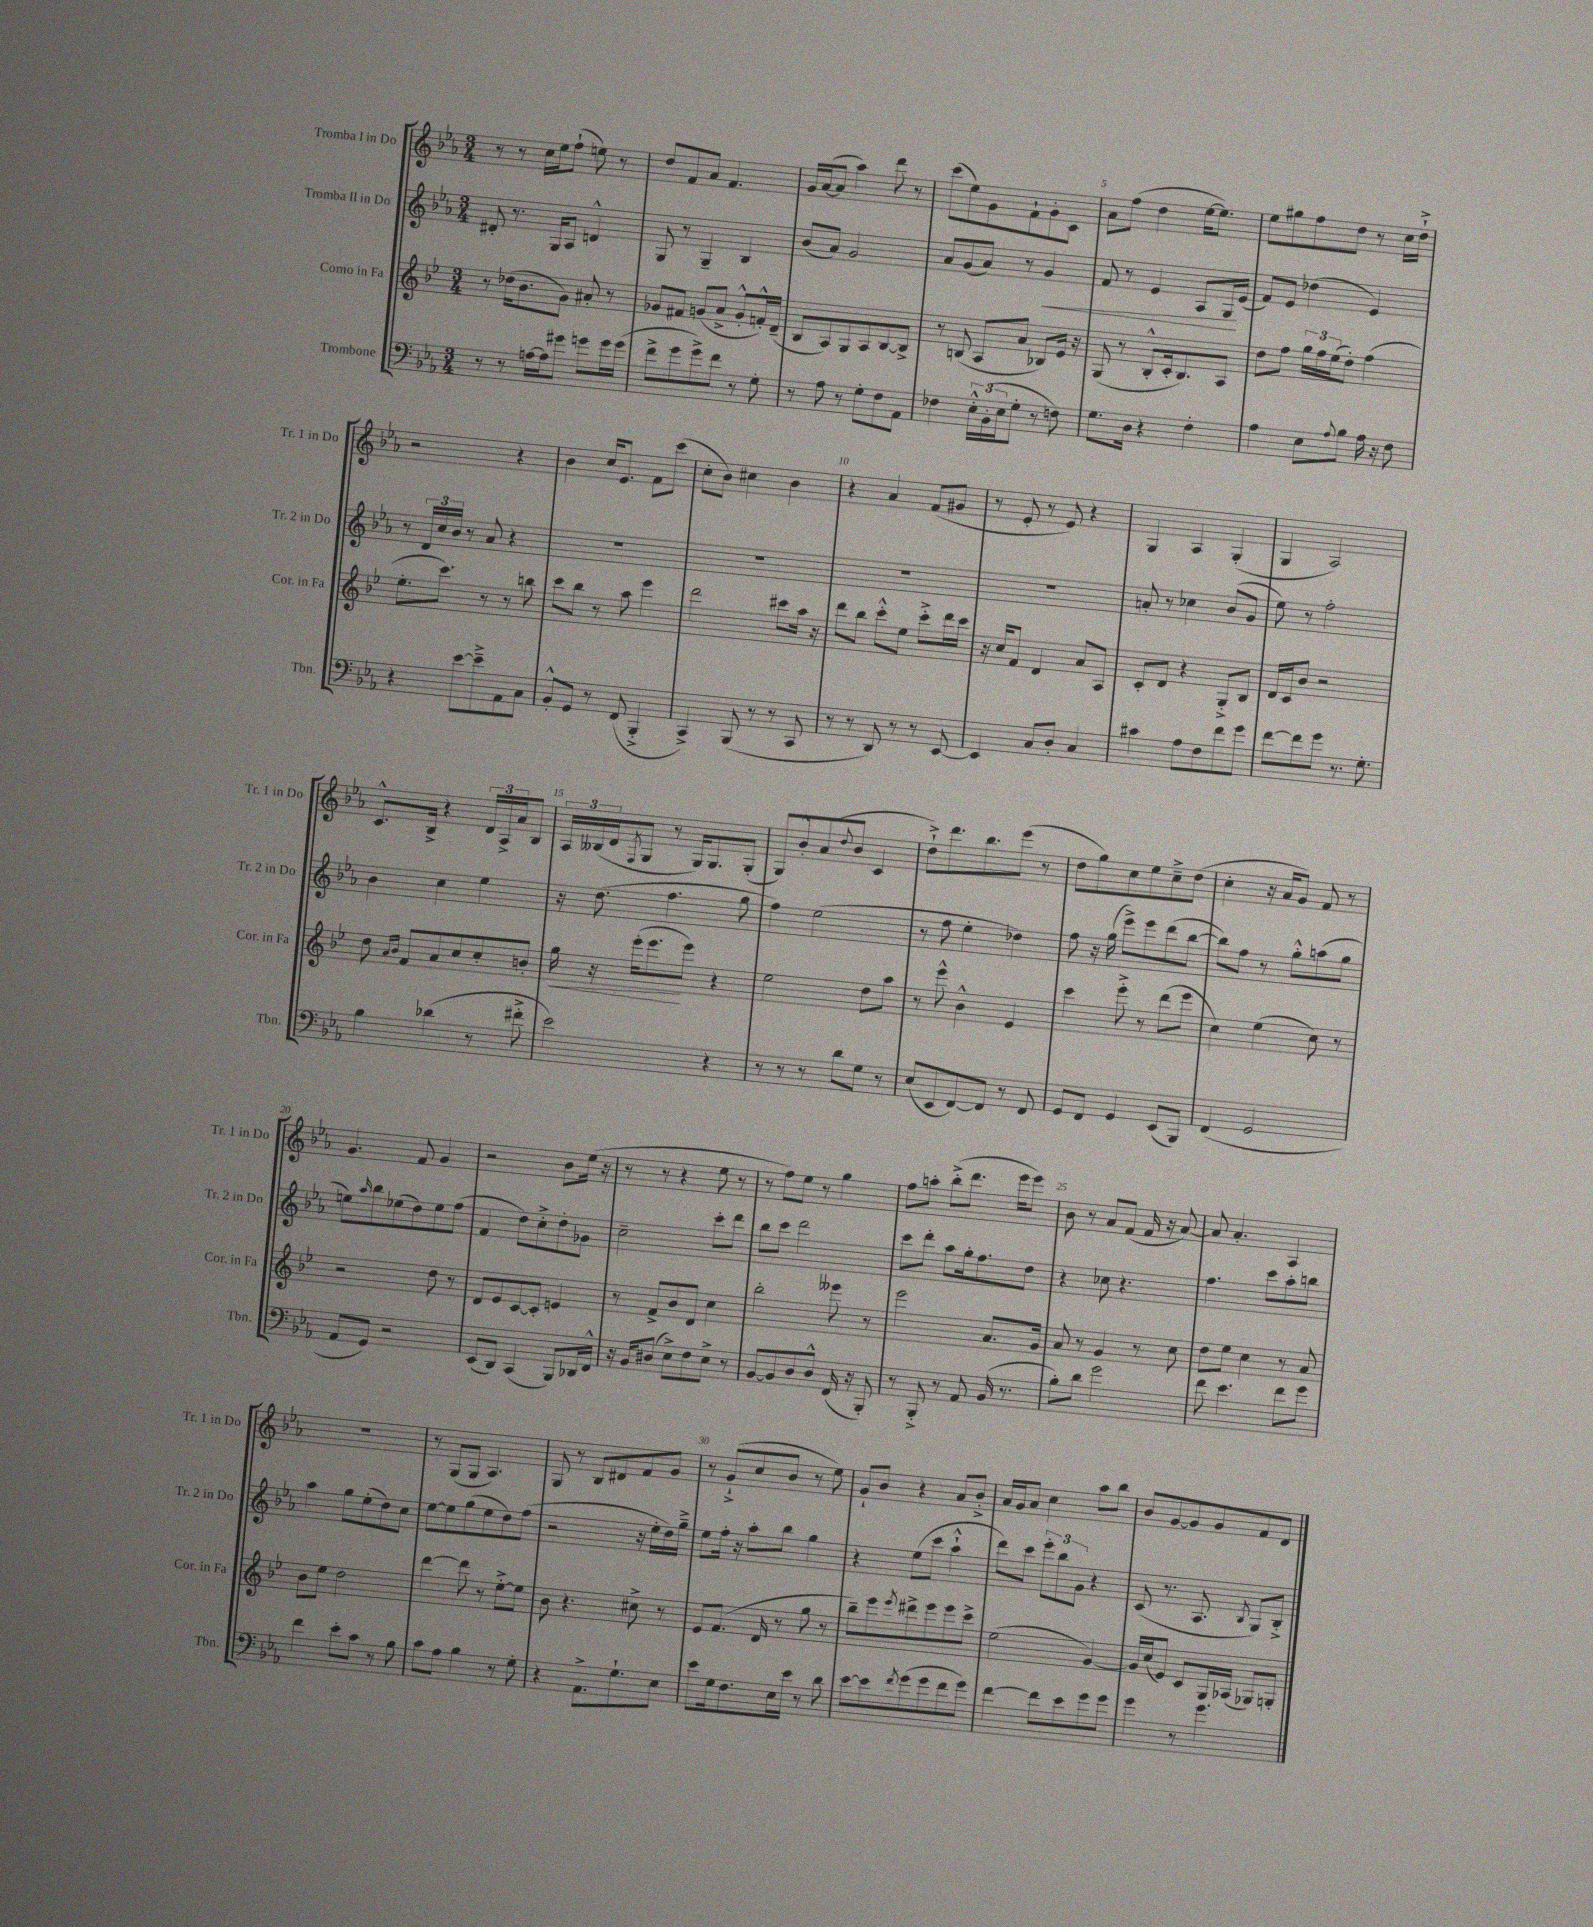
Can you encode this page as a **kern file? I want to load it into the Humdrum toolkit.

**kern	**kern	**kern	**kern
*staff4	*staff3	*staff2	*staff1
*clefF4	*clefG2	*clefG2	*clefG2
*k[b-e-a-]	*k[b-e-]	*k[b-e-a-]	*k[b-e-a-]
*M3/4	*M3/4	*M3/4	*M3/4
8r	8r	8d#'	8r
8r	(16dd-	8.r	8r
.	8.b-	.	.
[16A	.	.	16cc
16A]	.	16G	16ee-
8g#	8g)	8A-	(8ff`
8g	8a#'	4d^^	8ee)
16g	8r	.	8r
(16g	.	.	.
=	=	=	=
8f^	8g-	8G	8dd
8g	8f#	8r	8f
8g^)	(8g	4G~	8a-
8f	8a^	.	4.f
8r	8g'^^	4B-	.
8G'	16f'^^)	.	.
.	(16d~	.	.
=	=	=	=
8r	8B-	(8b-	16g
.	.	.	([16a-
8A-	8A)	8a-)	8a-]
8r	8G	2g	4aa-)
8G'	8A	.	.
8F	[8B-	.	8ddd
8AA-	8B-^]	.	8r
=	=	=	=
4F-	8r	8a-	(8ccc
.	(8B	(8g	8ee-)
24E-'^^	8A	8a-)	8g
(24BB-'	.	.	.
24E-	.	.	.
8G'	8a	8r	8f`
8r	8B-)	4g	8g'
8F)	16e-	.	8c
.	16r	.	.
=	=	=	=
8.G	(8G	8f	8a-
.	8r	8r	(8ff
16D	.	.	.
4r	8B-'^^	4e-	4dd
.	16c'	.	.
.	8.B-)	.	.
4F'	.	8A-	[16ee-
.	.	.	8.ee-])
.	8A	16G	.
.	.	(16e-	.
=	=	=	=
4A-	8dd	8f)	8ee-
.	8ff	8e-	8gg#
8E-	24gg	(4dd-	8ff
.	24ff	.	.
.	(24ee-	.	.
8qqA-	.	.	.
8B-	8dd')	.	8dd
16A-	(4ff	4e-)	8r
16r	.	.	.
8F	.	.	16cc
.	.	.	16dd`^
=	=	=	=
4r	8.ee-'	8r	2r
.	.	24d	.
.	.	24cc	.
.	8.ccc)	.	.
.	.	24b-	.
[8e-	.	8r	.
8e-~^]	8r	8a-	.
8AA-	8r	4r	4r
8C	8bb	.	.
=	=	=	=
8BB-'^^	8ccc	2.r	4b-
8GG	8bb-	.	.
8r	8r	.	16cc
.	.	.	8.e-
(8FF	8aa	.	.
4BBB-'^	4eee-	.	8f
.	.	.	(8ccc
=	=	=	=
4CC^)	2ddd	2.r	8cc'
.	.	.	8b-)
(8BBB-	.	.	4cc#
8r	.	.	.
8r	8ccc#	.	4b-
8CC	16aa	.	.
.	16r	.	.
=	=	=	=
8r	8ddd	2.r	4r
8r	8bb-	.	.
8DD)	8ccc'^^	.	4a-
8r	8ee-	.	.
8r	8ccc'^	.	(8f
[8EE-	16ddd	.	8g#
.	16ccc	.	.
=	=	=	=
4EE-]	16r	2.r	8r
.	16cc	.	.
.	8f	.	8e-'
8C	4d	.	8r
8D'	.	.	8e-)
4C	8a	.	4r
.	8A	.	.
=	=	=	=
4c#	8c'	8a'	4G
.	8d	8r	.
8A-	4r	4cc-	4A-
8F	.	.	.
8f	8G'^	(8b-	(4G'
8g	8B-	8g	.
=	=	=	=
[8f	16d	8ee-)	4G
.	16c	.	.
8f]	8b-	8r	.
8g	2r	2ff'	2A-)
8.r	.	.	.
8.G'	.	.	.
=	=	=	=
4B-	8dd	4b-	8.c^^
.	16qqa	.	.
.	16qqb-	.	.
.	8f	.	.
.	.	.	16B-^
(4d-	8a	4cc	4r
.	8cc	.	.
8r	8cc'	4ee-	24d
.	.	.	24A-^
.	.	.	24a-
8f#'^	8b'	.	8B-
=	=	=	=
2e-)	16gg	16r	24A-
.	.	.	(24B--
.	16r	(8.dd	.
.	.	.	24d
.	.	.	8qF
.	(16eee-'	.	8G
.	8.eee-	.	.
.	.	4.ff	8r
.	8eee-)	.	16G)
.	.	.	8.G
4r	4r	.	.
.	.	8gg	(8G'
=	=	=	=
8r	2ee-	4ff)	8G)
8r	.	.	8b-'^^
8r	.	(2ee-	(8a-
.	.	.	8qqdd
8d	.	.	8b-
8G	8dd	.	4c
8r	8aa	.	.
=	=	=	=
(8E-	8r	8r	8dd`^)
8EE-	8eee-^^	8ff	8.ddd
[8FF)	4b-^^	4ee-'	.
.	.	.	8.bb-
8FF]	.	.	.
8r	4e-	4dd-)	(8eee-
8FF	.	.	8r
=	=	=	=
8GG	4ccc	8ff	8dd
8FF	.	16r	8gg)
.	.	(16gg	.
4GG	8eee-'^	8eee-^)	8cc
.	8r	8eee-	8ee-
(8EE-	(8ddd	(8ddd	8cc~^
8BBB-)	8eee-	[8bb-	(8dd
=	=	=	=
(4FF	4cc)	8bb-])	4cc'
.	.	8ff	.
2GG	(4ee-	8r	16r
.	.	.	16a-
.	.	8gg'^^	8g)
.	8cc)	(8aa	8f
.	8r	8gg	8r
=	=	=	=
8AA-	2r	8ee)	4.g
.	.	16qqaa-	.
8GG)	.	8bb-	.
2r	.	(8ee-	.
.	.	8dd)	8f
.	8dd	8ee-	4g
.	8r	(8ff	.
=	=	=	=
(8EE-	8d	4f	2r
8DD)	8e-	.	.
(4CC	[8c	8dd)	.
.	8c']	8cc'^	.
8BBB-)	4e	8dd'	8b-
16DD-	.	8g-	(16ee-
16FF^^	.	.	16r
=	=	=	=
16r	8r	2cc~	8r
16BB-	.	.	.
(8D#	8f^	.	8r
8E-^)	8b-	.	4r
8F	8d	.	.
8E-^	4cc	8ccc'	8ee-
8r	.	8ddd	8r
=	=	=	=
[8BB-	2bb-'	8bb-	8r
8BB-]	.	8ccc	8ff)
8D	.	2ddd	8ee-
8D^^	.	.	8r
(16FF	8eee--	.	4gg
16r	.	.	.
8BBB-')	8r	.	.
=	=	=	=
8r	2eee-	8ccc	8ff
8BBB-'^	.	8ddd'	8aa'
8r	.	8aa-	(8bb-'^
8AA-	.	16gg'	8.ddd
.	.	8.ff	.
(16BB-	8.a	.	.
8.r	.	.	16eee-
.	.	8dd	8eee-)
.	16g	.	.
=	=	=	=
8B-')	8a	4r	8b-
8d	8r	.	8r
2g	4g	8cc-	8a-
.	.	4.r	(8f
.	8r	.	16f
.	.	.	16r
.	8cc	.	[8a-)
=	=	=	=
8f	8dd	4.ff	8a-]
4.e-	8ee-	.	4.a-'
.	4cc	.	.
.	.	8ccc	.
8f	8r	8aa-'	4A-
8g	8a	8bb	.
=	=	=	=
4f	8b-	4aa-	2.r
.	8ee-	.	.
8e-'	2dd	8gg	.
8c	.	(8ee-'	.
8r	.	8dd)	.
8B-	.	8cc	.
=	=	=	=
8c	[4ddd	[8ee-	8r
8A-	.	8ee-]	(8G
4B-	8ddd]	(8gg	8G
.	8r	8ee-	4.A-)
8r	[8ee-'^	8dd)	.
8G'	8ee-]	(8ff	.
=	=	=	=
4r	8b-	2r	8G
.	4.r	.	8r
8.AA-^	.	.	8B-
.	.	.	8d#
8.G`	.	.	.
.	8cc#^	16r	8f
.	.	16ee-'	.
8E-	8r	16dd)	8g
.	.	16gg~^	.
=	=	=	=
8e-	8e-	8ee-	8r
16G	(8.f	16ff'	(8g`^
8.F	.	16r	.
.	.	8aa-'	8cc
.	16d	.	.
16E-	8r	8bb-	8b-
16e-	.	.	.
8r	8gg	4gg	8r
8d	8r	.	8ee-)
=	=	=	=
[8e-	8bb-~)	4r	8g`
8e-]	8eee-	.	8b-
8qf	8qeee-	.	.
(8g	8ddd#^	(8ee-	4r
8g	8eee-	8ccc	.
8f	8eee-	4aa-`^^	8a-
8g)	8ccc^	.	8b-'^
=	=	=	=
[4f	(2ee-	8ddd)	16a-
.	.	.	16g
.	.	8ccc	8a-
8f]	.	12eee-'	4cc
.	.	12bb-	.
8e-	.	.	.
.	.	12g	.
8g	[4g)	4r	8aa-
8g	.	.	8bb-
=	=	=	=
4g	16g]	(8c	8b-
.	(16cc	.	.
.	8e-)	8.r	[8g
8r	8c	.	8g]
.	.	8.A-	.
4.g	16G	.	8g
.	(16A-	.	.
.	.	8qB-	.
.	8G-)	8G)	8f
.	8G'	8B-'^	8d
==	==	==	==
*-	*-	*-	*-
